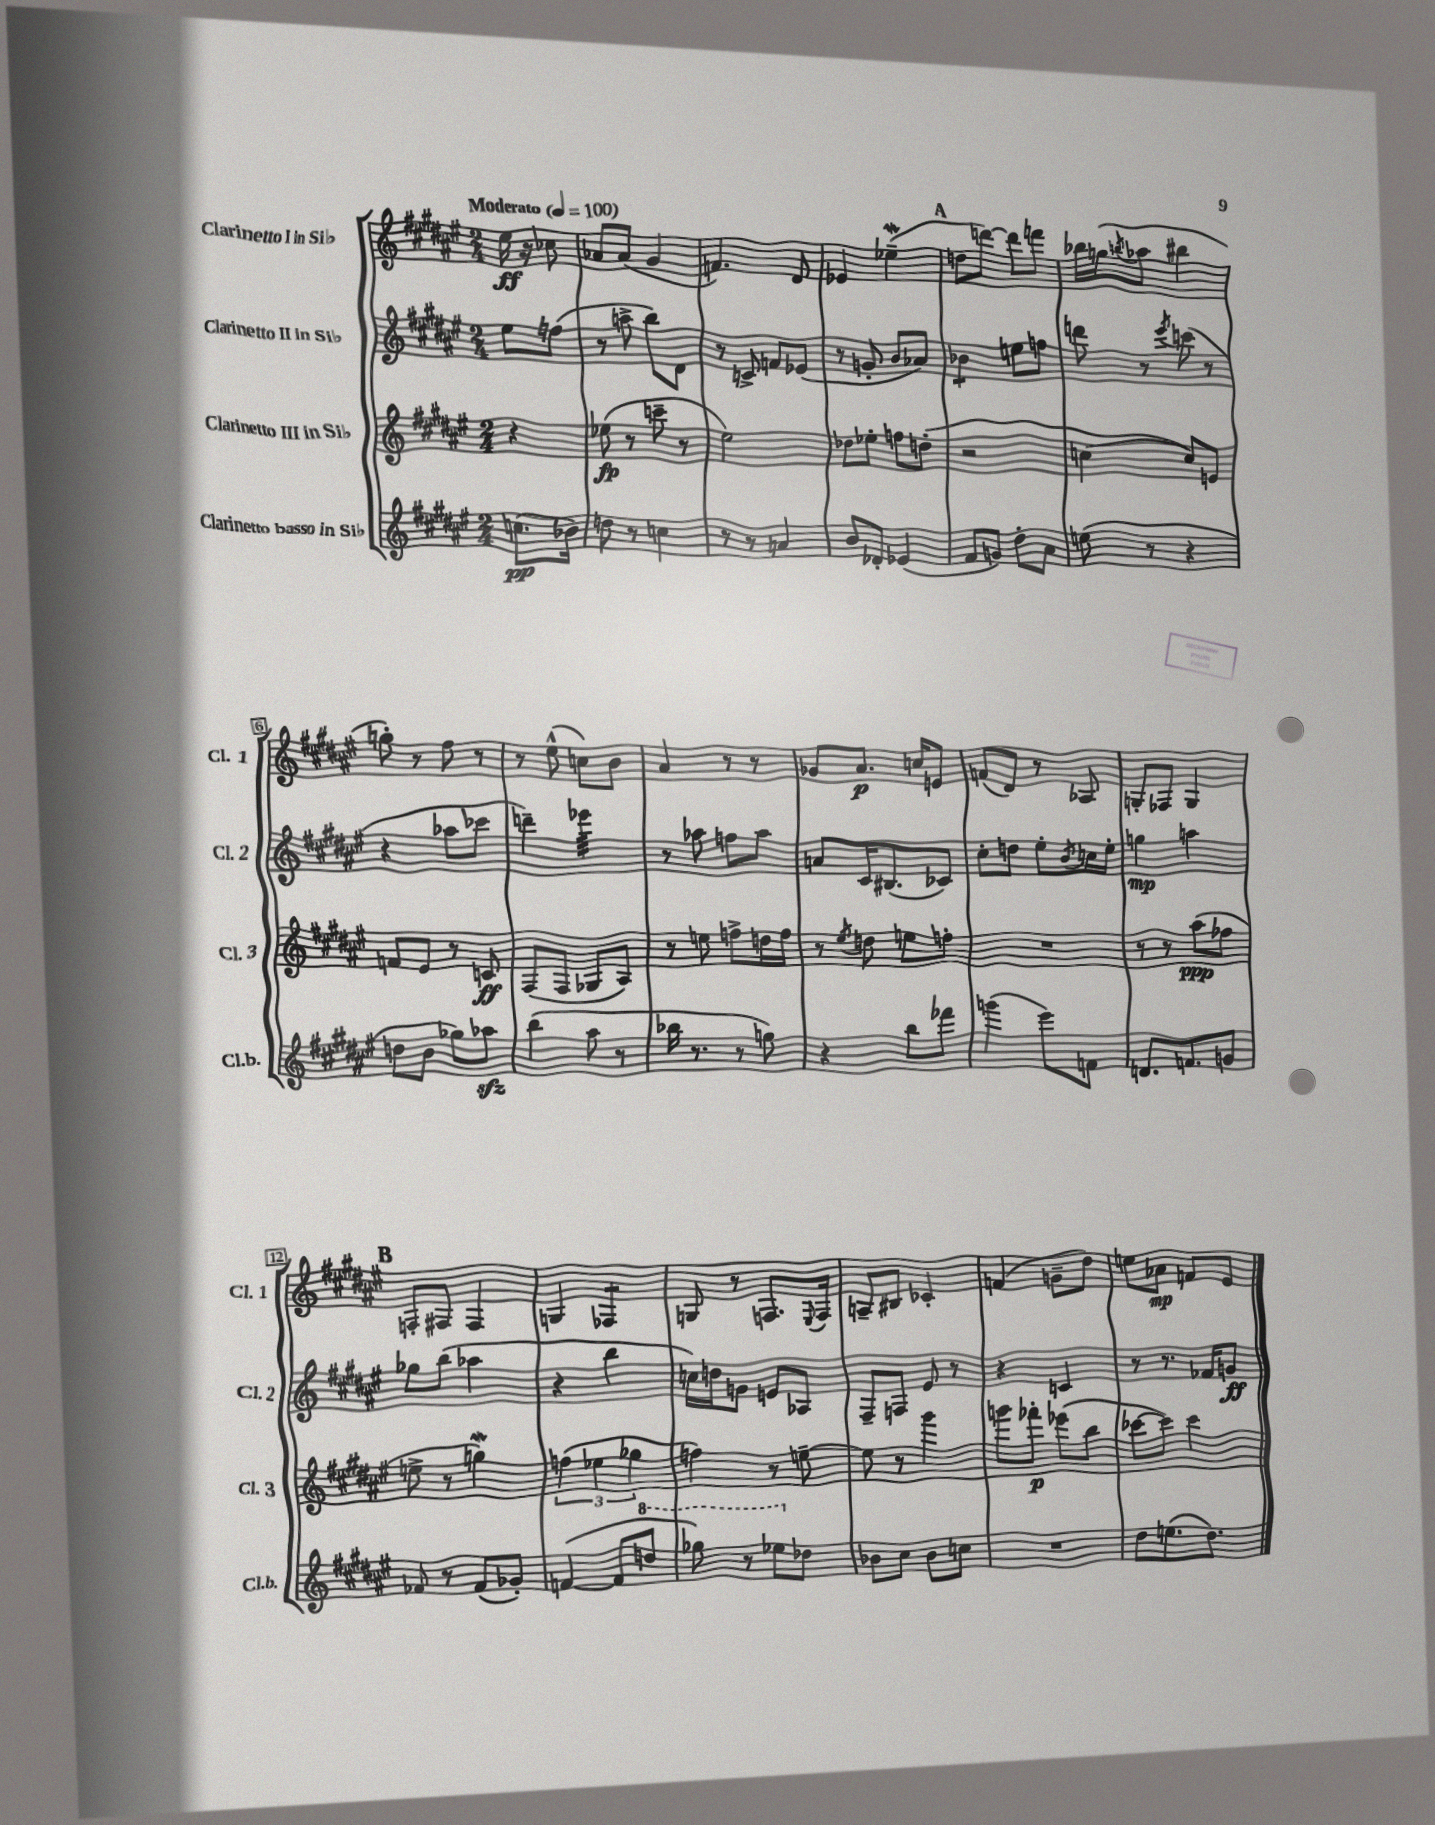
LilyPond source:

<<
\new StaffGroup <<
\new Staff = "s0" \with { instrumentName = "Clarinetto I in Sib" shortInstrumentName = "Cl. 1" } {
    \clef treble \key fis \major \numericTimeSignature \time 2/4 \partial 4 \tempo "Moderato" 4 = 100
    eis''16\ff r16 ces''8 |
    aes'8 aes'8( gis'4 |
    f'4.) dis'8 |
    ees'4 ees''4--\mordent( |
    \mark \markup { \bold "A" } d''8 d'''8~) d'''8 f'''8 |
    bes''16 g''16( \acciaccatura { b''8 } aes''8 bis''4 |
    g''8-.) r8 fis''8 r8 |
    r8 eis''8-^( c''8) b'8 |
    ais'4 r8 r8 |
    ges'8 ais'8.\p c''16 e'8 |
    f'8( dis'8) r8 aes8 |
    g8-. fes8 g4 |
    \mark \markup { \bold "B" } f8-. fis8 fis4 |
    g4 fes4:8 |
    g8 r8 f8. \appoggiatura { eis8 } f16 |
    a8-- bis8 ces'4-. |
    f'4( g'8-- dis''8) |
    e''8 aes'8\mp f'8 eis'8 \bar "|." |
}
\new Staff = "s1" \with { instrumentName = "Clarinetto II in Sib" shortInstrumentName = "Cl. 2" } {
    \clef treble \key fis \major \numericTimeSignature \time 2/4 \partial 4
    eis''8 f''8( |
    r8 a''8-> b''8) dis'8 |
    r8 c'8-> f'8 ees'8( |
    r8 g'8-. b'8 aes'8) |
    \mark \markup { \bold "A" } bes'4:8 e''8 f''8 |
    d'''8 r8 \acciaccatura { eis'''8 } c'''8( r8 |
    r4 aes''8 ces'''8 |
    d'''4--) ees'''4:32 |
    r8 aes''8 f''8 aes''8 |
    a'8 cis'16 bis8.( ces'8) |
    cis''8-. d''8 eis''8-. \acciaccatura { b'8 } c''16 eis''16-. |
    g''4\mp a''4 |
    \mark \markup { \bold "B" } ges''8 b''8( aes''4 |
    r4 b''4 |
    c''16) d''16 g'8 e'8 aes8 |
    fis8-- f8 eis'8 r8 |
    r4 c'4 |
    r8 r8. fes'16 g'8\ff \bar "|." |
}
\new Staff = "s2" \with { instrumentName = "Clarinetto III in Sib" shortInstrumentName = "Cl. 3" } {
    \clef treble \key fis \major \numericTimeSignature \time 2/4 \partial 4
    r4 |
    ees''8\fp( r8 c'''8-- r8 |
    eis''2) |
    des''8 ees''8-. f''8 d''8-.( |
    \mark \markup { \bold "A" } r2 |
    c''4~ c''8) e'8 |
    f'8 eis'8 r8 c'8\ff |
    fis8( fis8 ges8 ais8) |
    r8 e''8 f''8-> d''16 f''16 |
    r8 \acciaccatura { eis''8 } d''8 e''8 f''8-. |
    R2 |
    r8 r8 ais''8\ppp( fes''8 |
    \mark \markup { \bold "B" } e''8-> r8 g''4\mordent) |
    \tuplet 3/2 { f''4( ees''4 ges''4 } |
    f''4) r8 e''8~-- |
    e''8 r8 gis'''4 |
    g'''8 fes'''8-.\p ees'''8( b''8 |
    ces'''8~ ces'''8) ces'''4 \bar "|." |
}
\new Staff = "s3" \with { instrumentName = "Clarinetto basso in Sib" shortInstrumentName = "Cl.b." } {
    \clef treble \key fis \major \numericTimeSignature \time 2/4 \partial 4
    c''8.\pp( bes'16) |
    d''8 r8 c''4 |
    r8 r8 a'4 |
    b'8 des'8-. ees'4( |
    \mark \markup { \bold "A" } fis'8 g'8) dis''8-. ais'8 |
    e''8( r8 r4 |
    d''8 b'8 ges''8) aes''8\sfz |
    b''4( ais''8 r8 |
    bes''16 r8. r8 g''8) |
    r4 b''8 fes'''8 |
    g'''4( eis'''8) f'8 |
    d'8. f'8. g'8 |
    \mark \markup { \bold "B" } fes'8 r8 fes'8( ges'8-.) |
    f'4~( f'8 \ottava #1 d'''8 |
    ges'''8) r8 ees'''8 \ottava #0 des''8 |
    bes'8 cis''8 bes'8 c''8 |
    R2 |
    dis''8 e''8.( dis''8.) \bar "|." |
}
>>
>>
\layout { \context { \Score \override BarNumber.stencil = #(make-stencil-boxer 0.1 0.3 ly:text-interface::print) } }
